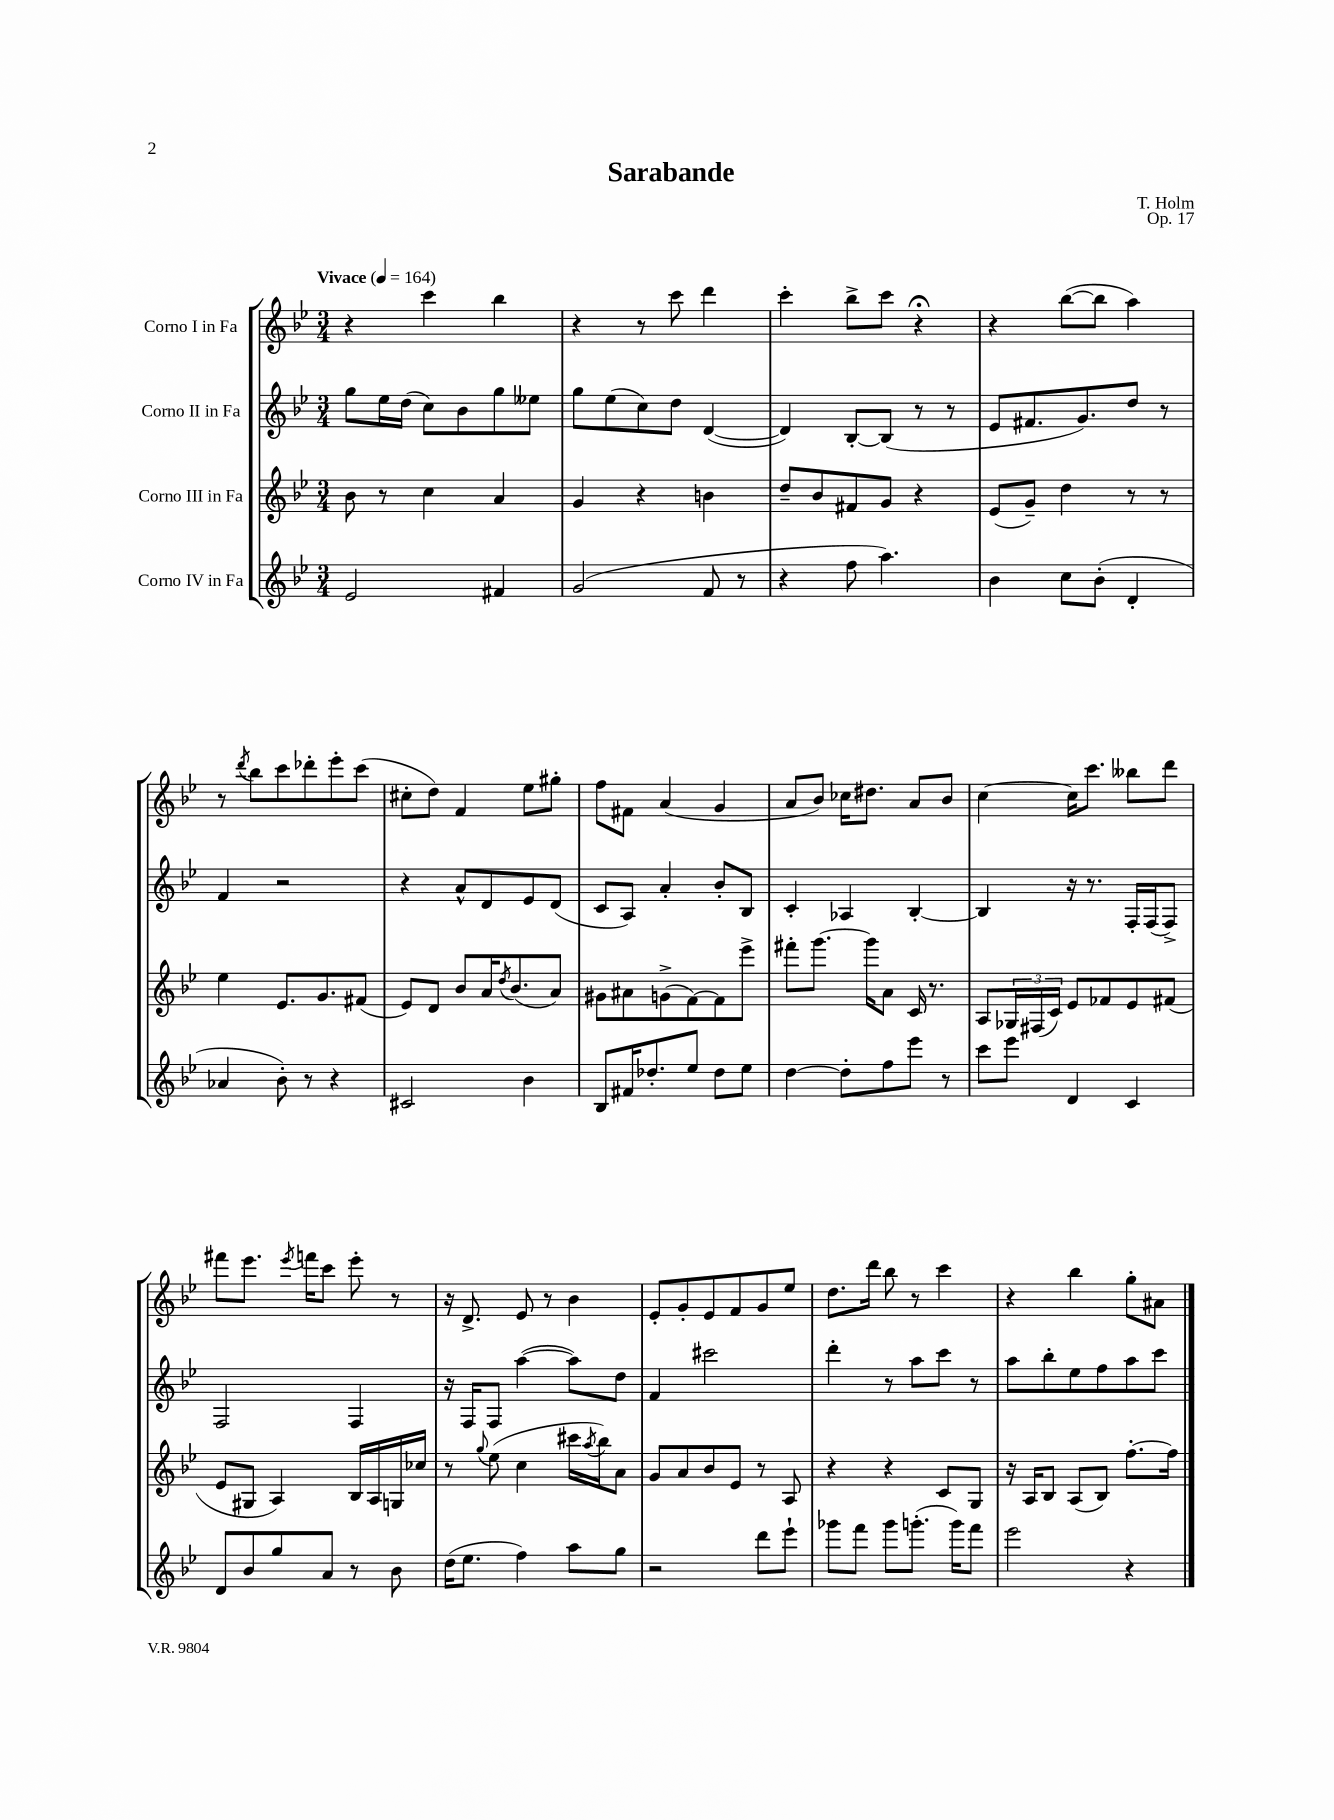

**kern	**kern	**kern	**kern
*staff4	*staff3	*staff2	*staff1
*clefG2	*clefG2	*clefG2	*clefG2
*k[b-e-]	*k[b-e-]	*k[b-e-]	*k[b-e-]
*M3/4	*M3/4	*M3/4	*M3/4
*MM164	*MM164	*MM164	*MM164
2e-	8b-	8gg	4r
.	8r	16ee-	.
.	.	(16dd	.
.	4cc	8cc)	4ccc
.	.	8b-	.
4f#	4a	8gg	4bb-
.	.	8ee--	.
=	=	=	=
(2g	4g	8gg	4r
.	.	(8ee-	.
.	4r	8cc)	8r
.	.	8dd	8ccc
8f	4b	([4d	4ddd
8r	.	.	.
=	=	=	=
4r	8dd~	4d])	4ccc'
.	8b-	.	.
8ff	8f#	[8B-'	8bb-^
4.aa)	8g	(8B-]	8ccc
.	4r	8r	4r;
.	.	8r	.
=	=	=	=
4b-	(8e-	8e-	4r
.	8g~)	8.f#	.
8cc	4dd	.	([8bb-
.	.	8.g)	.
(8b-'	.	.	8bb-]
4d'	8r	8dd	4aa)
.	8r	8r	.
=	=	=	=
4a-	4ee-	4f	8r
.	.	.	8qddd
.	.	.	8bb-
8b-')	8.e-	2r	8ccc
8r	.	.	8ddd-'
.	8.g	.	.
4r	.	.	8eee-'
.	(8f#	.	(8ccc
=	=	=	=
2c#	8e-)	4r	8cc#'
.	8d	.	8dd)
.	8b-	8a^^	4f
.	16a	8d	.
.	8qdd	.	.
.	(8.b-	.	.
4b-	.	8e-	8ee-
.	8a)	(8d	8gg#'
=	=	=	=
8B-	8g#	8c	8ff
16f#	8a#	8A)	8f#
8.dd-'	.	.	.
.	(8g^	4a'	(4a
8ee-	[8f)	.	.
8dd-	8f]	8b-'	4g
8ee-	8eee-^	8B-	.
=	=	=	=
[4dd	8fff#'	4c'	8a
.	[8.ggg	.	8b-)
8dd']	.	4A-	16cc-
.	16ggg]	.	8.dd#
8ff	8a	.	.
8eee-	16c	[4B-'	8a
.	8.r	.	.
8r	.	.	8b-
=	=	=	=
8ccc	8A	4B-]	[4cc
8eee-	24G-	.	.
.	(24F#	.	.
.	24c)	.	.
4d	8e-	16r	16cc]
.	.	8.r	8.ccc
.	8f-	.	.
4c	8e-	16F'	8bb--
.	.	(16F	.
.	(8f#	8F^)	8ddd
=	=	=	=
8d	8e-	2F	8fff#
8b-	8G#	.	8.eee-
8gg	4A)	.	.
.	.	.	8qeee-
.	.	.	16fff
8a	.	.	8ccc
8r	16B-	4F	8eee-'
.	16A	.	.
8b-	16G	.	8r
.	16cc-	.	.
=	=	=	=
(16dd	8r	16r	16r
8.ee-	.	16F	8.d^
.	8qqgg	.	.
.	(8ee-	8F	.
4ff)	4cc	([4aa	8e-
.	.	.	8r
8aa	16ccc#	8aa])	4b-
.	8qaa	.	.
.	16bb-)	.	.
8gg	8a	8dd	.
=	=	=	=
2r	8g	4f	8e-'
.	8a	.	8g'
.	8b-	2ccc#	8e-
.	8e-	.	8f
8ddd	8r	.	8g
8eee-`	8A	.	8ee-
=	=	=	=
8ggg-	4r	4ddd'	8.dd
8fff	.	.	.
.	.	.	16ddd
8ggg-	4r	8r	8bb-
(8.ggg'	.	8aa	8r
.	8c	8ccc	4ccc
16ggg)	.	.	.
8fff	8G	8r	.
=	=	=	=
2eee-	16r	8aa	4r
.	16A	.	.
.	8B-	8bb-'	.
.	(8A	8ee-	4bb-
.	8B-)	8ff	.
4r	[8.ff'	8aa	8gg'
.	.	8ccc	8a#
.	16ff]	.	.
==	==	==	==
*-	*-	*-	*-
